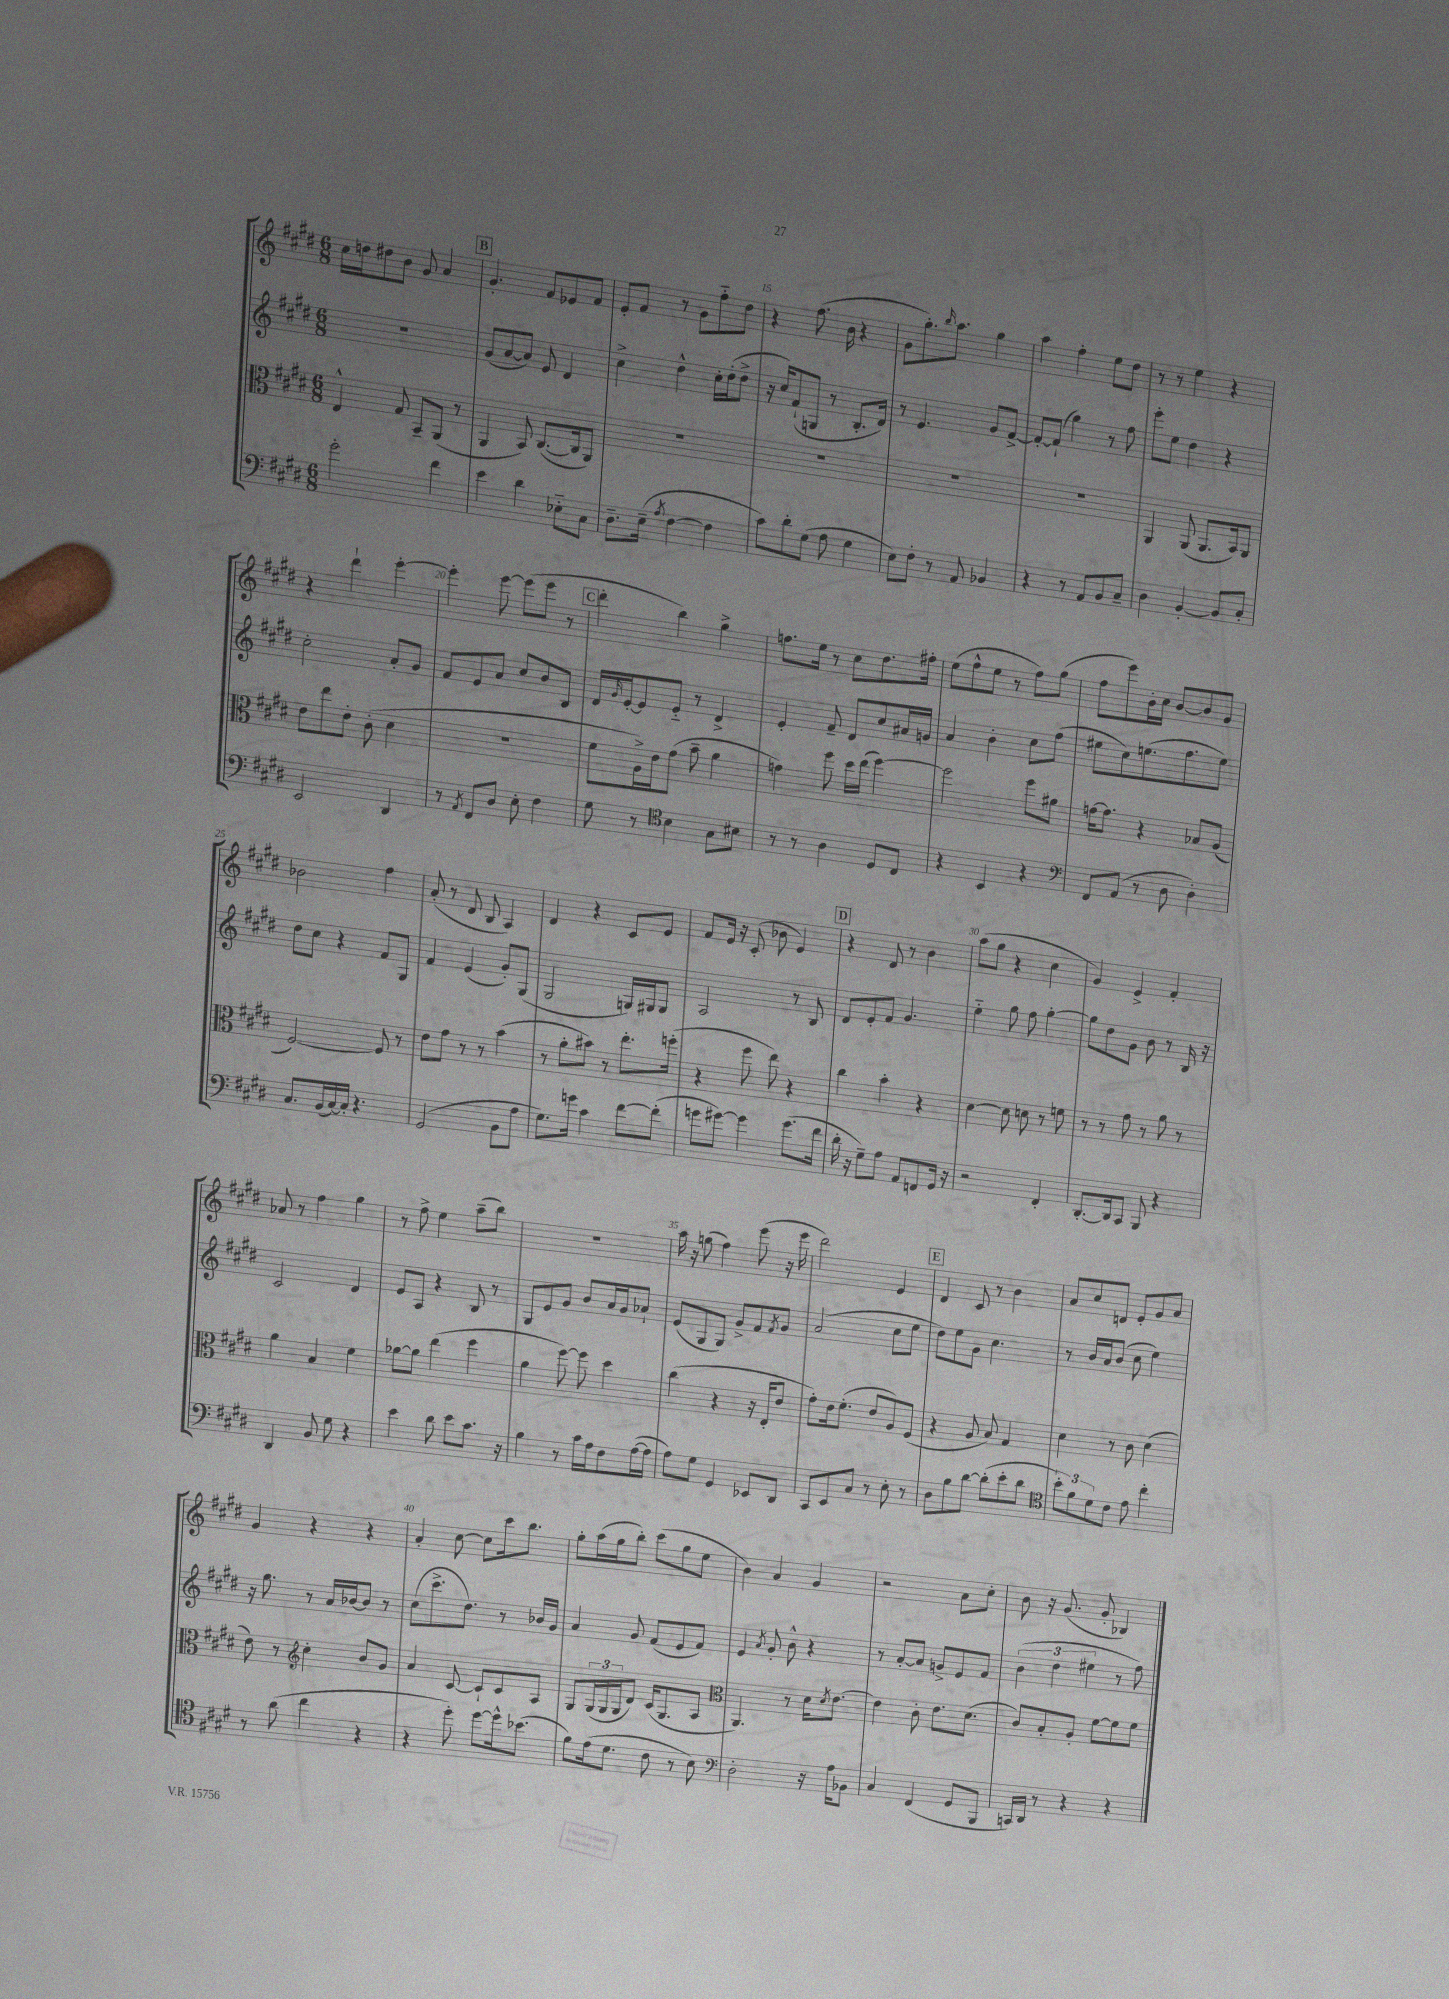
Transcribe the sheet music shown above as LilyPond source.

<<
\new StaffGroup <<
\new Staff = "s0" {
    \clef treble \key e \major \numericTimeSignature \time 6/8
    cis''16 d''16 dis''8 b'8 gis'8 a'4 |
    \mark \markup { \box "B" } gis'4.-. fis'8 ees'8 fis'8 |
    e'8-. fis'8 r8 gis'8 fis''8-_ dis''8 |
    r4 fis''8.( b'16 r4 |
    gis'8 gis''8.-.) \grace { b''16 } a''8. gis''4 |
    a''4 fis''4-. e''8 dis''8 |
    r8 r8 e''4 r4 |
    r4 dis'''4-! e'''4~-. |
    e'''4-. e'''8~ e'''8( e'''8 r8 |
    \mark \markup { \box "C" } dis'''4-. b''4) gis''4-> |
    f''8. e''16 r8 cis''8 dis''8. fis''16-. |
    e''8( fis''8-^ e''8 r8 fis''8) gis''8( |
    fis''8 e'''8) b'16-. cis''16 b'8~ b'8 gis'8 |
    bes'2 fis''4 |
    a'8-.( r8 dis'8 b8 a4) |
    dis'4 r4 cis'8 e'8 |
    fis'8 e'16 r16 cis'8-.( bes'8 e'4) |
    \mark \markup { \box "D" } r4 dis'8 r8 b'4 |
    a''8( gis''8 r4 cis''4 |
    gis'4) e'4-> fis'4-. |
    aes'8 r8 fis''4 gis''4 |
    r8 fis''8-> e''4 a''8--( b''8) |
    R2. |
    a''16 r16 g''8( fis''4) e'''8( r16 e'''16 |
    dis'''2) e'4 |
    \mark \markup { \box "E" } dis'4 cis'8 r8 b'4 |
    a'8 cis''8 d'8 e'8-. gis'8 a'8 |
    gis'4 r4 r4 |
    a'4-. cis''8~ cis''8 cis'''16 b''8. |
    gis''8-. a''16( gis''16 b''8-.) cis'''8( gis''8 e''8 |
    b'4) a'4 gis'4 |
    r2 a'8 cis''8-. |
    b'8 r16 gis'8.( gis'8-. bes4) \bar "|." |
}
\new Staff = "s1" {
    \clef treble \key e \major \numericTimeSignature \time 6/8
    R2. |
    \mark \markup { \box "B" } gis'8( a'8~ a'8) e'8 dis'4 |
    cis''4-> dis''4-^ cis''16-. dis''16-.( dis''8-> |
    r16 cis''16) fis'8-!( g8 r8 b8.-. dis'16) |
    r8 e'4. gis'8 fis'8~-> |
    fis'8~-. fis'8-!( gis''4) r8 fis''8 |
    e'''8-. e''8 dis''4 r4 |
    cis''2-. a'8-. gis'8 |
    fis'8 e'8 a'8 cis''8 b'8 b8 |
    \mark \markup { \box "C" } dis'16 \grace { gis'16 } e'16~-. e'8 e'8-_ r8 dis'4-> |
    e'4-. fis'8-- dis'8 cis''8 ais'16 g'16 |
    a'4 b'4-. cis''8 fis''8( |
    eis''8 cis''8) e''8.( fis''8. e''8) |
    dis''8 cis''8 r4 fis'8 gis8 |
    fis'4 e'4( gis'8-.) gis8( |
    gis2 g16) gis16 gis8 |
    a2 r8 b8 |
    \mark \markup { \box "D" } dis'8 e'8-. fis'8 gis'4. |
    e''4-_ gis''8 fis''8 gis''4~-. |
    gis''8 dis''8 gis'8 b'8 r8 b16 r16 |
    cis'2 dis'4 |
    e'8 a8 r4 b8 r8 |
    gis8 e'8 gis'8 b'8 a'16 gis'16 aes'8-! |
    e'8( gis8 gis8) gis'8-> fis'8 \acciaccatura { fis'8 } gis'8 |
    a'2( cis''8 e''8 |
    \mark \markup { \box "E" } dis''8) e''8 gis'8 cis''4. |
    r8 b'16 a'16 b'8( cis''8 e''4) |
    r16 gis''8. r8 a'16 bes'16~ bes'8 r8 |
    cis''8( cis'''8.-> dis''8.) r8 bes'16 gis'16 |
    a'4 gis'8 fis'8( e'8 fis'8) |
    e'4 \acciaccatura { a'8 } gis'8-. b'8-^ r4 |
    r8 a'8~-. a'8 g'8-> e'8 fis'8 |
    \tuplet 3/2 { b'4( dis''4 eis''4 } r8 fis''8) \bar "|." |
}
\new Staff = "s2" {
    \clef alto \key e \major \numericTimeSignature \time 6/8
    e4-^ gis8 b,8-- a,8( r8 |
    \mark \markup { \box "B" } a,4 b,8) cis8.~( cis16 a,8) |
    R2. |
    R2. |
    R2. |
    R2. |
    a,4 a,8( a,8. b,16) a,8 |
    e'8 e''8 e'8-. cis'8-.( dis'4 |
    R2. |
    \mark \markup { \box "C" } fis'8 a16->) e'16 gis'8( b'8-- a'4 |
    g'4) fis''8 dis''16 e''16( fis''4~) |
    fis''2 fis''8 ais'8 |
    g'16~ g'8. r4 bes8 a8( |
    fis2~) fis8 r8 |
    e'8 gis'8 r8 r8 b'4( |
    r8 a'8-. bis'8) r8 e''8.-. f''16-.( |
    r4 fis''8 e''8) r4 |
    \mark \markup { \box "D" } cis''4 b'4-. r4 |
    dis'4~ dis'8 d'8 r8 f'8 |
    r8 r8 gis'8 r8 a'8 r8 |
    a'4 b4 fis'4 |
    aes'8~ aes'8 e''4( fis''4 |
    a'4 fis''8~) fis''8 dis''4 |
    cis''4( r4 r16 e16-. e'8 |
    gis'8-.) e'16 fis'8.-.( e'8 a8) fis8( |
    \mark \markup { \box "E" } r4 a8 b8) gis4 |
    dis'4 r8 cis'8 dis'4( |
    e'8) r8 \clef treble cis''4-. b'8 gis'8 |
    a'4 cis'8~ cis'8-! cis'8 a8 |
    gis8 \tuplet 3/2 { gis16( gis16 gis16 } dis'8) cis'16( gis8. a8 |
    \clef alto a,4.) r8 dis'16 \acciaccatura { dis'8 } e'8.~ |
    e'4 cis'8-. e'8. dis'8.( |
    cis'8) b8-. a8-. fis'8~ fis'8 fis'8 \bar "|." |
}
\new Staff = "s3" {
    \clef bass \key e \major \numericTimeSignature \time 6/8
    gis'2-. fis'4 |
    \mark \markup { \box "B" } e'4 dis'4 ees8-_ cis8 |
    dis8.-- e16--( \acciaccatura { a8 } fis4~ fis4 |
    cis'8) dis'8-. gis8( a8 gis4 |
    e8) fis8-. r8 a,8 bes,4 |
    r4 r8 a,8 b,8 cis8-- |
    dis4 b,4~-. b,8 cis8-. |
    e,2 dis,4 |
    r8 \acciaccatura { a,8 } fis,8 dis8 e8-. fis4 |
    \mark \markup { \box "C" } gis8 r8 \clef tenor b4 gis8 bis8 |
    r8 r8 a4 dis8 cis8 |
    r4 b,4 r4 |
    \clef bass fis,8 a,8( r8 dis8 dis4-.) |
    cis8. b,16( cis16~) cis16-. r4. |
    gis,2( b,8 a8 |
    gis8.) g'16 cis'4 fis'8~ fis'8-.( |
    g'8 gis'8~) gis'4 gis'8.( fis'16 |
    \mark \markup { \box "D" } dis'16-. r16 gis8--) a8 a,8 f,8 gis,16 r16 |
    r2 fis,4-. |
    dis,8.~-. dis,16 cis,8 b,,8 r4 |
    dis,4 b,8 gis8 r4 |
    e'4 dis'8 e'8 cis'8. r16 |
    b4 r8 cis'16 a16 fis8 a16~( a16 |
    a8) gis8 gis,4 ees,8 dis,8 |
    cis,8 e,8 cis8 r8 e8-. r8 |
    \mark \markup { \box "E" } dis8 b8 dis'8~ dis'8-.( e'8-. dis'8 |
    \clef tenor \tuplet 3/2 { b'8-.) fis'8 dis'8 } cis'8 e'8 cis''4-. |
    r8 a'8( cis''4 r4 |
    r4 dis''8-.) dis''8~ dis''16-^ bes'8.( |
    fis'8) e'16( dis'8. cis'8 r8 b8) |
    \clef bass dis2-. r16 a16 bes,8 |
    cis4 fis,4( gis,8 b,,8 |
    c,16) dis,16 r8 r4 r4 \bar "|." |
}
>>
>>
\layout { \context { \Score currentBarNumber = #12 \override BarNumber.break-visibility = ##(#f #t #t) barNumberVisibility = #(every-nth-bar-number-visible 5) } }
